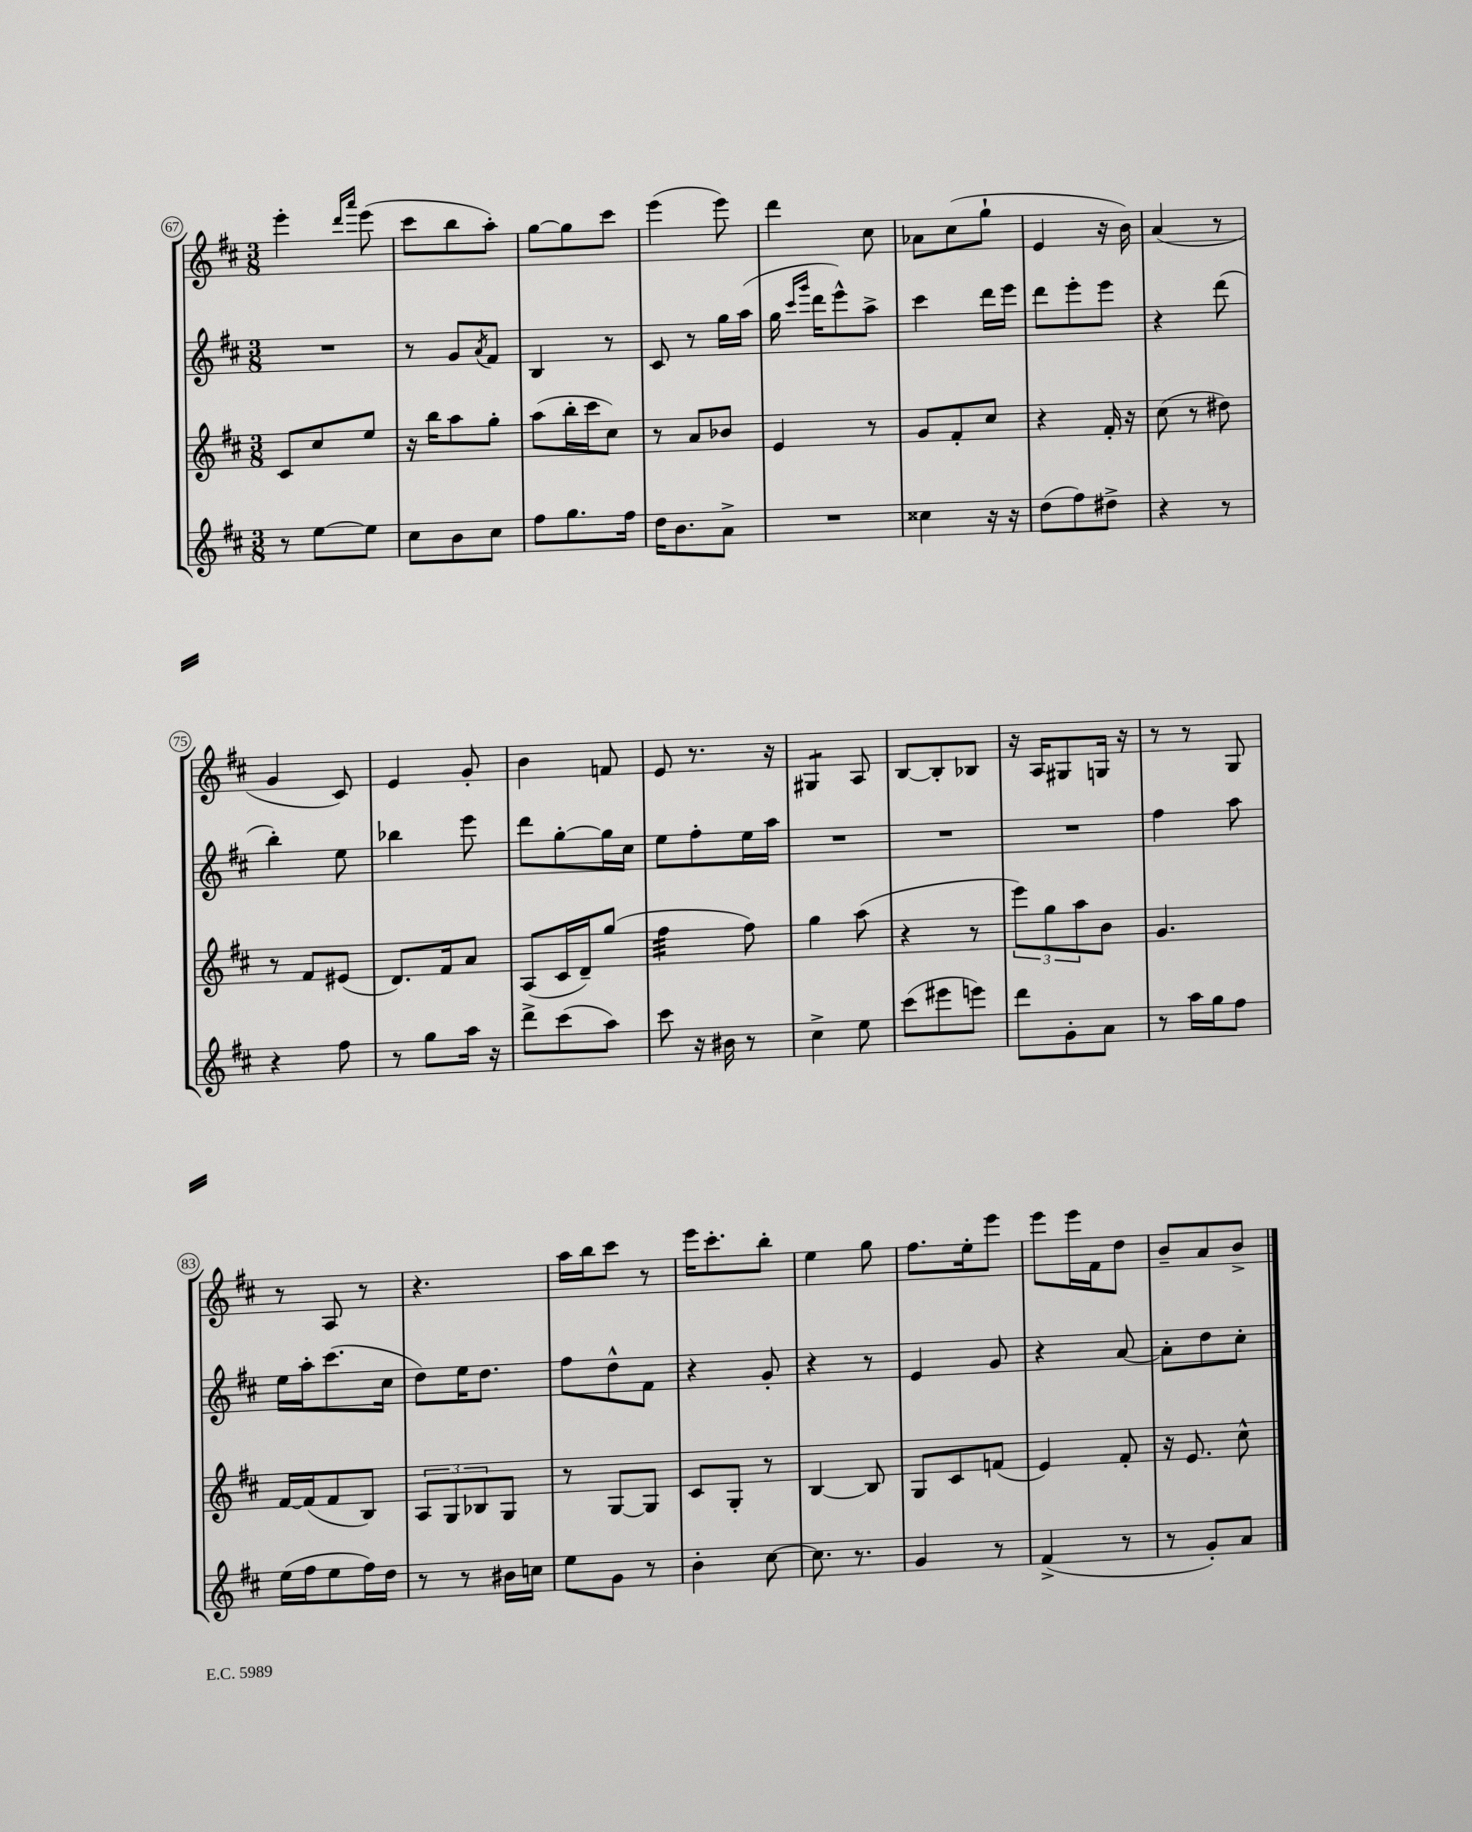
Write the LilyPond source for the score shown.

<<
\new StaffGroup <<
\new Staff = "s0" {
    \clef treble \key d \major \numericTimeSignature \time 3/8
    e'''4-. \grace { d'''16 a'''16 } e'''8( |
    cis'''8 b''8 a''8-.) |
    g''8~ g''8 cis'''8 |
    e'''4( e'''8) |
    d'''4 cis''8 |
    aes'8 cis''8( g''8-! |
    e'4 r16 b'16) |
    a'4( r8 |
    g'4 cis'8) |
    e'4 g'8-. |
    b'4 f'8 |
    e'8 r8. r16 |
    gis4:8 a8 |
    b8~ b8-. bes8 |
    r16 a16 gis8 g16 r16 |
    r8 r8 g8 |
    r8 a8 r8 |
    r4. |
    a''16 b''16 cis'''8 r8 |
    e'''16 cis'''8.-. b''8-. |
    e''4 g''8 |
    fis''8. e''16-. e'''8 |
    e'''8 e'''16 fis'16 d''8 |
    b'8-- a'8 b'8-> \bar "|." |
}
\new Staff = "s1" {
    \clef treble \key d \major \numericTimeSignature \time 3/8
    R4. |
    r8 g'8 \acciaccatura { a'8 } fis'8 |
    b4 r8 |
    cis'8 r8 g''16 a''16( |
    g''16 \grace { cis'''16 g'''16 } d'''16 e'''8-^) a''8-> |
    cis'''4 d'''16 e'''16 |
    d'''8 e'''8-. e'''8 |
    r4 d'''8( |
    b''4-.) e''8 |
    bes''4 e'''8 |
    d'''8 g''8~-. g''16 cis''16 |
    e''8 fis''8-. e''16 a''16 |
    R4. |
    R4. |
    R4. |
    fis''4 a''8 |
    e''16 a''16-. cis'''8.( cis''16 |
    d''8) e''16 d''8. |
    fis''8 d''8-^ fis'8 |
    r4 g'8-. |
    r4 r8 |
    e'4 g'8 |
    r4 a'8~ |
    a'8-. d''8 cis''8-. \bar "|." |
}
\new Staff = "s2" {
    \clef treble \key d \major \numericTimeSignature \time 3/8
    cis'8 cis''8 e''8 |
    r16 b''16 a''8 g''8-. |
    a''8( b''16-. cis'''16 cis''8) |
    r8 a'8 bes'8 |
    e'4 r8 |
    g'8 fis'8-. cis''8 |
    r4 fis'16-. r16 |
    cis''8( r8 dis''8) |
    r8 fis'8 eis'8( |
    d'8.) fis'16 a'8 |
    a8( cis'16 d'16--) g''8( |
    fis''4:32 fis''8) |
    g''4 a''8( |
    r4 r8 |
    \tuplet 3/2 { e'''8) g''8 a''8 } b'8 |
    g'4. |
    fis'16~ fis'16( fis'8 b8) |
    \tuplet 3/2 { a8 g8 bes8 } g8 |
    r8 g8~ g8 |
    cis'8 g8-. r8 |
    b4~ b8 |
    g8 cis'8 f'8( |
    e'4) fis'8-. |
    r16 e'8. cis''8-^ \bar "|." |
}
\new Staff = "s3" {
    \clef treble \key d \major \numericTimeSignature \time 3/8
    r8 e''8~ e''8 |
    cis''8 b'8 cis''8 |
    fis''8 g''8. fis''16 |
    d''16 b'8. a'8-> |
    R4. |
    cisis''4 r16 r16 |
    d''8( fis''8) dis''8-> |
    r4 r8 |
    r4 fis''8 |
    r8 g''8 a''16 r16 |
    d'''8-> cis'''8( a''8) |
    cis'''8 r16 bis'16 r8 |
    cis''4-> e''8 |
    cis'''8( eis'''8 e'''8) |
    d'''8 g'8-. a'8 |
    r8 a''16 g''16 fis''8 |
    e''16( fis''16 e''8 fis''16) d''16 |
    r8 r8 bis'16 c''16 |
    e''8 g'8 r8 |
    b'4-. cis''8~ |
    cis''8. r8. |
    g'4 r8 |
    fis'4->( r8 |
    r8 g'8-.) a'8 \bar "|." |
}
>>
>>
\layout { \context { \Score currentBarNumber = #67 \override BarNumber.stencil = #(make-stencil-circler 0.1 0.3 ly:text-interface::print) } }
